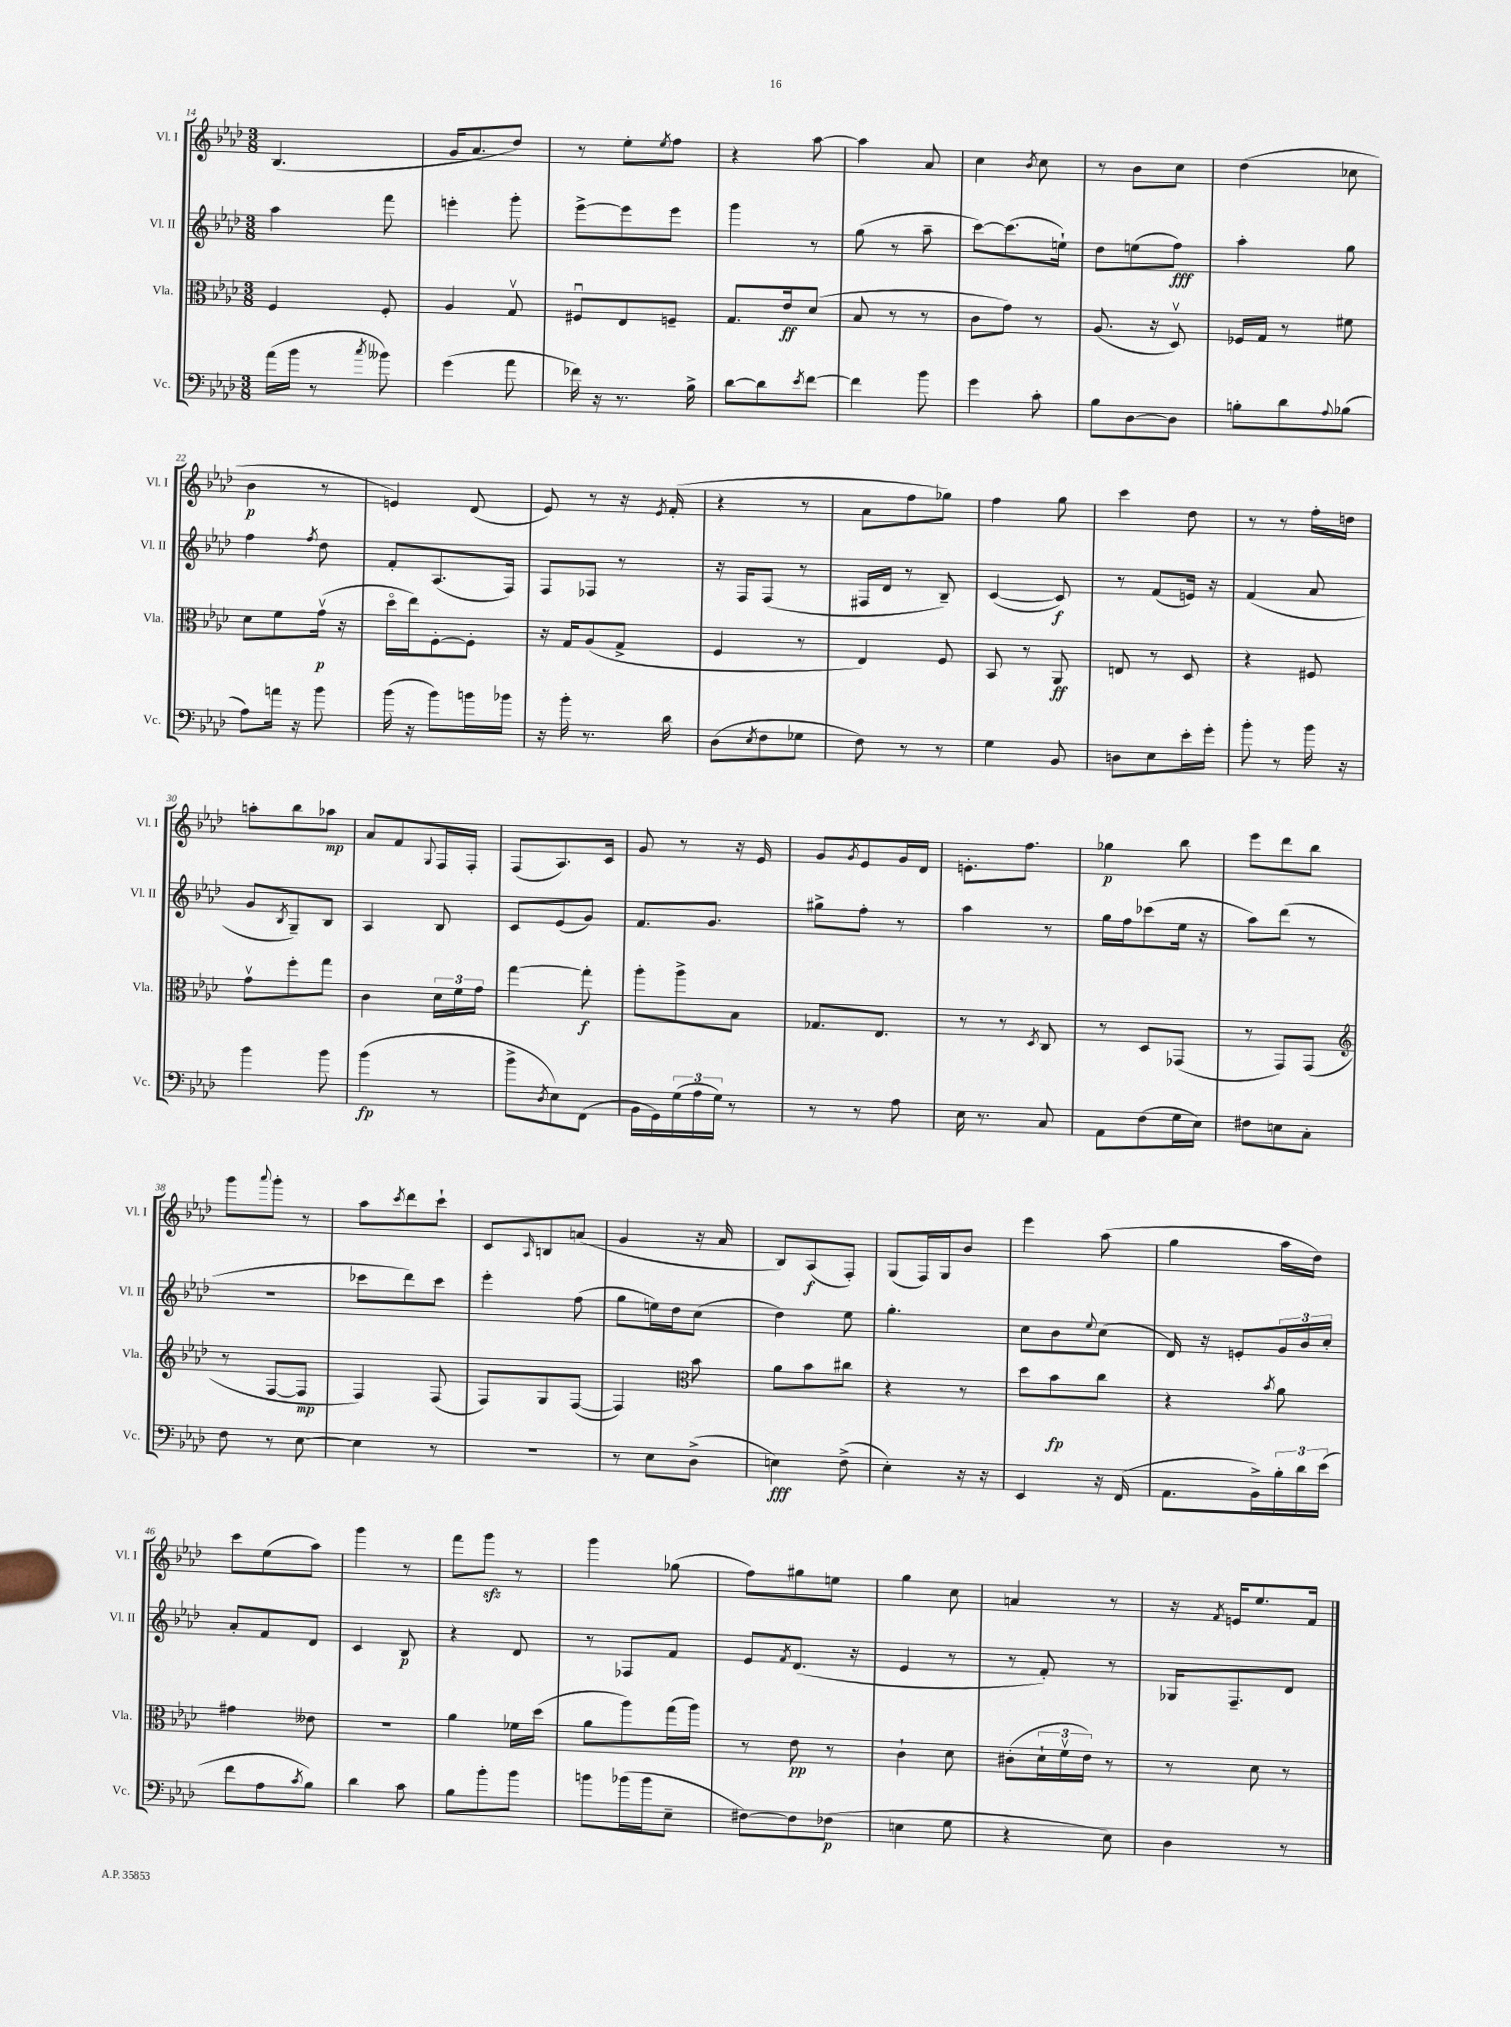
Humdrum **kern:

**kern	**dynam	**kern	**dynam	**kern	**dynam	**kern	**dynam
*part4	*part4	*part3	*part3	*part2	*part2	*part1	*part1
*staff4	*staff4	*staff3	*staff3	*staff2	*staff2	*staff1	*staff1
*I"Vc.	*	*I"Vla.	*	*I"Vl. II	*	*I"Vl. I	*
*I'Vc.	*	*I'Vla.	*	*I'Vl. II	*	*I'Vl. I	*
*clefF4	*	*clefC3	*	*clefG2	*	*clefG2	*
*k[b-e-a-d-]	*	*k[b-e-a-d-]	*	*k[b-e-a-d-]	*	*k[b-e-a-d-]	*
*M3/8	*	*M3/8	*	*M3/8	*	*M3/8	*
=14	=14	=14	=14	=14	=14	=14	=14
(16a-\LL	.	4F/	.	4aa-\	.	(4.B-/	.
16b-\JJ	.	.	.	.	.	.	.
8r	.	.	.	.	.	.	.
8qcc/	.	.	.	.	.	.	.
8b--X\)	.	8F'/	.	8fff\	.	.	.
=15	=15	=15	=15	=15	=15	=15	=15
(4g\	.	4A-/	.	4eeen'\	.	16g/KL	.
.	.	.	.	.	.	8.a-/	.
8a-\	.	8Gv/	.	8ggg'\	.	8dd-/J)	.
=16	=16	=16	=16	=16	=16	=16	=16
16f-X\)	.	8F#Xu/L	.	[8eee-^\L	.	8r	.
16r	.	.	.	.	.	.	.
8.r	.	8E-/	.	8eee-\]	.	8ee-'\L	.
.	.	.	.	.	.	8qee-/	.
.	.	8Fn~/J	.	8eee-\J	.	8ff\J	.
16B-^\	.	.	.	.	.	.	.
=17	=17	=17	=17	=17	=17	=17	=17
[8d-\L	.	8.G/L	.	4ggg\	.	4r	.
8d-\]	.	.	.	.	.	.	.
.	.	16e-/k	ff	.	.	.	.
8qe-/	.	.	.	.	.	.	.
[8f\J	.	(8d-/J	.	8r	.	[8aa-\	.
=18	=18	=18	=18	=18	=18	=18	=18
4f\]	.	8B-/	.	(8gg\	.	4aa-\]	.
.	.	8r	.	8r	.	.	.
8b-\	.	8r	.	8aa-~\	.	8a-/	.
=19	=19	=19	=19	=19	=19	=19	=19
4g\	.	8c\L	.	[8ccc\L)	.	4cc\	.
.	.	8g\J)	.	(8.ccc\]	.	.	.
.	.	.	.	.	.	8qb-/	.
8c'\	.	8r	.	.	.	8cc\	.
.	.	.	.	16een`\Jk)	.	.	.
=20	=20	=20	=20	=20	=20	=20	=20
8B-\L	.	(8.A-/	.	8dd-\L	.	8r	.
[8D-\	.	.	.	(8een\	.	8b-\L	.
.	.	16r	.	.	.	.	.
8D-\J]	.	8D-v/)	.	8ff\J)	fff	8cc\J	.
=21	=21	=21	=21	=21	=21	=21	=21
8Bn'\L	.	16F-X/LL	.	4aa-'\	.	(4dd-\	.
.	.	16G/JJ	.	.	.	.	.
8d-\	.	8r	.	.	.	.	.
8qqA-/	.	.	.	.	.	.	.
(8B-X\J	.	8f#X\	.	8gg\	.	8cc-X\	.
!!LO:LB:g=z
=22	=22	=22	=22	=22	=22	=22	=22
8A-\L)	.	8d-\L	.	4ff\	.	4b-\	p
16an\Jk	.	8f\	.	.	.	.	.
16r	.	.	.	.	.	.	.
.	.	.	.	8qff/	.	.	.
8b-\	.	(16gv\Jk	p	8dd-\	.	8r	.
.	.	16r	.	.	.	.	.
=23	=23	=23	=23	=23	=23	=23	=23
(16b-\	.	16dd-\LL	.	8f'/L	.	4en/)	.
16r	.	16ee-\J)	.	.	.	.	.
8b-\L)	.	[8F'\	.	(8.A-/	.	.	.
16bn\L	.	8F'\J]	.	.	.	(8d-/	.
16b-X\JJ	.	.	.	16F/Jk)	.	.	.
=24	=24	=24	=24	=24	=24	=24	=24
16r	.	16r	.	8F/L	.	8e-/)	.
16b-'\	.	16G/KL	.	.	.	.	.
8.r	.	(8A-/	.	8F-X/J	.	8r	.
.	.	8G^/J	.	8r	.	16r	.
.	.	.	.	.	.	8qe-/	.
16d-\	.	.	.	.	.	(16f'/	.
=25	=25	=25	=25	=25	=25	=25	=25
(8D-\L	.	4F/	.	16r	.	4r	.
.	.	.	.	16F/KL	.	.	.
8qE-/	.	.	.	.	.	.	.
8F\	.	.	.	(8F/J	.	.	.
8G-X\J	.	8r	.	8r	.	8r	.
=26	=26	=26	=26	=26	=26	=26	=26
8F\)	.	4E-/)	.	16F#X/LL	.	8a-\L	.
.	.	.	.	16d-/JJ	.	.	.
8r	.	.	.	8r	.	8ff\	.
8r	.	8F/	.	8B-~/)	.	8gg-X\J)	.
=27	=27	=27	=27	=27	=27	=27	=27
4G\	.	8BB-/	.	([4c/	.	4ff\	.
.	.	8r	.	.	.	.	.
8BB-/	.	8AA-/	ff	8c/])	f	8gg\	.
=28	=28	=28	=28	=28	=28	=28	=28
8Dn\L	.	8En/	.	8r	.	4ccc\	.
8E-\	.	8r	.	(8f/L	.	.	.
16e-'\L	.	8D-/	.	16en/Jk)	.	8dd-\	.
16g'\JJ	.	.	.	16r	.	.	.
=29	=29	=29	=29	=29	=29	=29	=29
8b-'\	.	4r	.	(4f/	.	8r	.
8r	.	.	.	.	.	8r	.
16b-\	.	8F#X/	.	8a-/	.	16ff'\LL	.
16r	.	.	.	.	.	16ddn\JJ	.
!!LO:LB:g=z
=30	=30	=30	=30	=30	=30	=30	=30
4b-\	.	8gv\L	.	8g/L	.	8aan'\L	.
.	.	.	.	8qB-/	.	.	.
.	.	8ff'\	.	8G~/)	.	8bb-\	.
8b-\	.	8gg\J	.	8B-/J	.	8aa-X\J	mp
=31	=31	=31	=31	=31	=31	=31	=31
(4b-\	fp	4c\	.	4A-/	.	8a-/L	.
.	.	.	.	.	.	8f/	.
.	.	.	.	.	.	8qqG/	.
8r	.	24d-\LL	.	8B-/	.	16F/L	.
.	.	24f\	.	.	.	.	.
.	.	.	.	.	.	16F'/JJ	.
.	.	24g\JJ	.	.	.	.	.
=32	=32	=32	=32	=32	=32	=32	=32
8b-^\L	.	[4gg\	.	8c/L	.	(8F/L	.
8qD-/	.	.	.	.	.	.	.
8E-\)	.	.	.	(8e-/	.	8.A-/)	.
(8FF\J	.	8gg'\]	f	8g/J)	.	.	.
.	.	.	.	.	.	16c/Jk	.
=33	=33	=33	=33	=33	=33	=33	=33
16BB-\LL	.	8aa-'\L	.	8.f/L	.	8g/	.
16GG\)	.	.	.	.	.	.	.
(24G\	.	8aa-^\	.	.	.	8r	.
24A-\	.	.	.	.	.	.	.
.	.	.	.	8.g/J	.	.	.
24G\JJ)	.	.	.	.	.	.	.
8r	.	8B-\J	.	.	.	16r	.
.	.	.	.	.	.	16e-/	.
=34	=34	=34	=34	=34	=34	=34	=34
8r	.	8.G-X/L	.	8gg#X^\L	.	8g/L	.
.	.	.	.	.	.	8qg/	.
8r	.	.	.	8ff'\J	.	8e-/	.
.	.	8.E-/J	.	.	.	.	.
8A-\	.	.	.	8r	.	16g/L	.
.	.	.	.	.	.	16d-/JJ	.
=35	=35	=35	=35	=35	=35	=35	=35
16E-\	.	8r	.	4aa-\	.	8.en'\L	.
8.r	.	.	.	.	.	.	.
.	.	8r	.	.	.	.	.
.	.	.	.	.	.	8.ff\J	.
.	.	8qD-/	.	.	.	.	.
8C/	.	8C/	.	8r	.	.	.
=36	=36	=36	=36	=36	=36	=36	=36
8AA-\L	.	8r	.	16gg\LL	.	4gg-X\	p
.	.	.	.	16ff\J	.	.	.
(8F\	.	8D-/L	.	(8ccc-X\	.	.	.
16G\L	.	(8GG-X/J	.	16ee-\Jk	.	8bb-\	.
16E-\JJ)	.	.	.	16r	.	.	.
=37	=37	=37	=37	=37	=37	=37	=37
8F#X\L	.	8r	.	8aa-\L)	.	8eee-\L	.
8En\	.	8GG/L)	.	(8ddd-\J	.	8ddd-\	.
8C'\J	.	(8GG/J	.	8r	.	8bb-\J	.
!!LO:LB:g=z
=38	=38	=38	=38	=38	=38	=38	=38
*	*	*clefG2	*	*	*	*	*
8F\	.	8r	.	4.r	.	8ggg\L	.
.	.	.	.	.	.	8qqaaa-/	.
8r	.	[8F/L	.	.	.	8ggg'\J	.
[8E-\	.	8F/J]	mp	.	.	8r	.
=39	=39	=39	=39	=39	=39	=39	=39
4E-\]	.	4F/)	.	8ccc-X\L	.	8aa-\L	.
.	.	.	.	.	.	8qccc/	.
.	.	.	.	8ddd-\)	.	8ddd-\	.
8r	.	(8F/	.	8ccc-\J	.	8ccc`\J	.
=40	=40	=40	=40	=40	=40	=40	=40
4.r	.	8F/L)	.	4eee-'\	.	8c/L	.
.	.	.	.	.	.	16qqA-/	.
.	.	8G/	.	.	.	8Bn/	.
.	.	([8F/J	.	(8ff\	.	(8an/J	.
=41	=41	=41	=41	=41	=41	=41	=41
8r	.	4F/])	.	8gg\L	.	4g/	.
8E-\L	.	.	.	16een\L)	.	.	.
.	.	.	.	16dd-\J	.	.	.
*	*	*clefC3	*	*	*	*	*
(8D-^\J	.	8b-\	.	(8cc\J	.	16r	.
.	.	.	.	.	.	16a-/	.
=42	=42	=42	=42	=42	=42	=42	=42
4En\)	fff	8a-\L	.	4dd-\)	.	8B-/L)	.
.	.	8b-\	.	.	.	(8A-/	f
(8F^\	.	8cc#X\J	.	8ee-\	.	8F'/J)	.
=43	=43	=43	=43	=43	=43	=43	=43
4E-'\)	.	4r	.	4.gg'\	.	(8G/L	.
.	.	.	.	.	.	16F/L)	.
.	.	.	.	.	.	16G/J	.
16r	.	8r	.	.	.	8b-/J	.
16r	.	.	.	.	.	.	.
=44	=44	=44	=44	=44	=44	=44	=44
4EE-/	.	8dd-\L	.	8cc\L	.	4eee-\	.
.	.	8b-\	fp	8b-\	.	.	.
.	.	.	.	8qqee-/	.	.	.
16r	.	8cc\J	.	(8cc\J	.	(8aa-\	.
(16FF/	.	.	.	.	.	.	.
=45	=45	=45	=45	=45	=45	=45	=45
8.AA-\L	.	4r	.	16d-/)	.	4gg\	.
.	.	.	.	16r	.	.	.
.	.	.	.	8en'/L	.	.	.
16BB-^\L)	.	.	.	.	.	.	.
.	.	8qb-/	.	.	.	.	.
24B-'\	.	8a-\	.	24g/L	.	16aa-\LL	.
24d-\	.	.	.	24b-/	.	.	.
.	.	.	.	.	.	16dd-\JJ)	.
(24e-\JJ	.	.	.	24cc'/JJ	.	.	.
!!LO:LB:g=z
=46	=46	=46	=46	=46	=46	=46	=46
8f\L	.	4g#X\	.	8a-'/L	.	8ccc\L	.
8A-\	.	.	.	8f/	.	(8ee-\	.
8qc/	.	.	.	.	.	.	.
8B-\J)	.	8e--X\	.	8d-/J	.	8aa-\J)	.
=47	=47	=47	=47	=47	=47	=47	=47
4d-\	.	4.r	.	4c/	.	4ggg\	.
8c\	.	.	.	8B-/	p	8r	.
=48	=48	=48	=48	=48	=48	=48	=48
8B-\L	.	4a-\	.	4r	.	8fff\L	.
8b-'\	.	.	.	.	.	8gggzz\J	.
8b-\J	.	16f-X\LL	.	8d-/	.	8r	.
.	.	(16dd-\JJ	.	.	.	.	.
=49	=49	=49	=49	=49	=49	=49	=49
8bn\L	.	8a-\L	.	8r	.	4ggg\	.
(16b-X\L	.	8aa-\)	.	8F-X/L	.	.	.
16b-\J	.	.	.	.	.	.	.
8E-~\J	.	(16gg\L	.	8f/J	.	(8gg-X\	.
.	.	16aa-\JJ)	.	.	.	.	.
=50	=50	=50	=50	=50	=50	=50	=50
[8F#X\L)	.	8r	.	8e-/L	.	8ff\L)	.
.	.	.	.	8qf/	.	.	.
8F#\]	.	8e-\	pp	(8.d-/J	.	8gg#X\	.
(8F-X\J	p	8r	.	.	.	8een\J	.
.	.	.	.	16r	.	.	.
=51	=51	=51	=51	=51	=51	=51	=51
4En\	.	4c`\	.	4e-/	.	4gg\	.
8G\	.	8d-\	.	8r	.	8cc\	.
=52	=52	=52	=52	=52	=52	=52	=52
4r	.	(8c#X'\L	.	8r	.	4an/	.
.	.	24d-`\L	.	8f'/)	.	.	.
.	.	24fv\	.	.	.	.	.
.	.	24e-\JJ)	.	.	.	.	.
8E-\)	.	8r	.	8r	.	8r	.
=53	=53	=53	=53	=53	=53	=53	=53
4D-\	.	8r	.	16G-X/KL	.	16r	.
.	.	.	.	.	.	8qf/	.
.	.	.	.	8.F~/	.	16en/KL	.
.	.	8d-\	.	.	.	8.ee-/	.
8r	.	8r	.	8d-/J	.	.	.
.	.	.	.	.	.	16f/Jk	.
==	==	==	==	==	==	==	==
*-	*-	*-	*-	*-	*-	*-	*-
